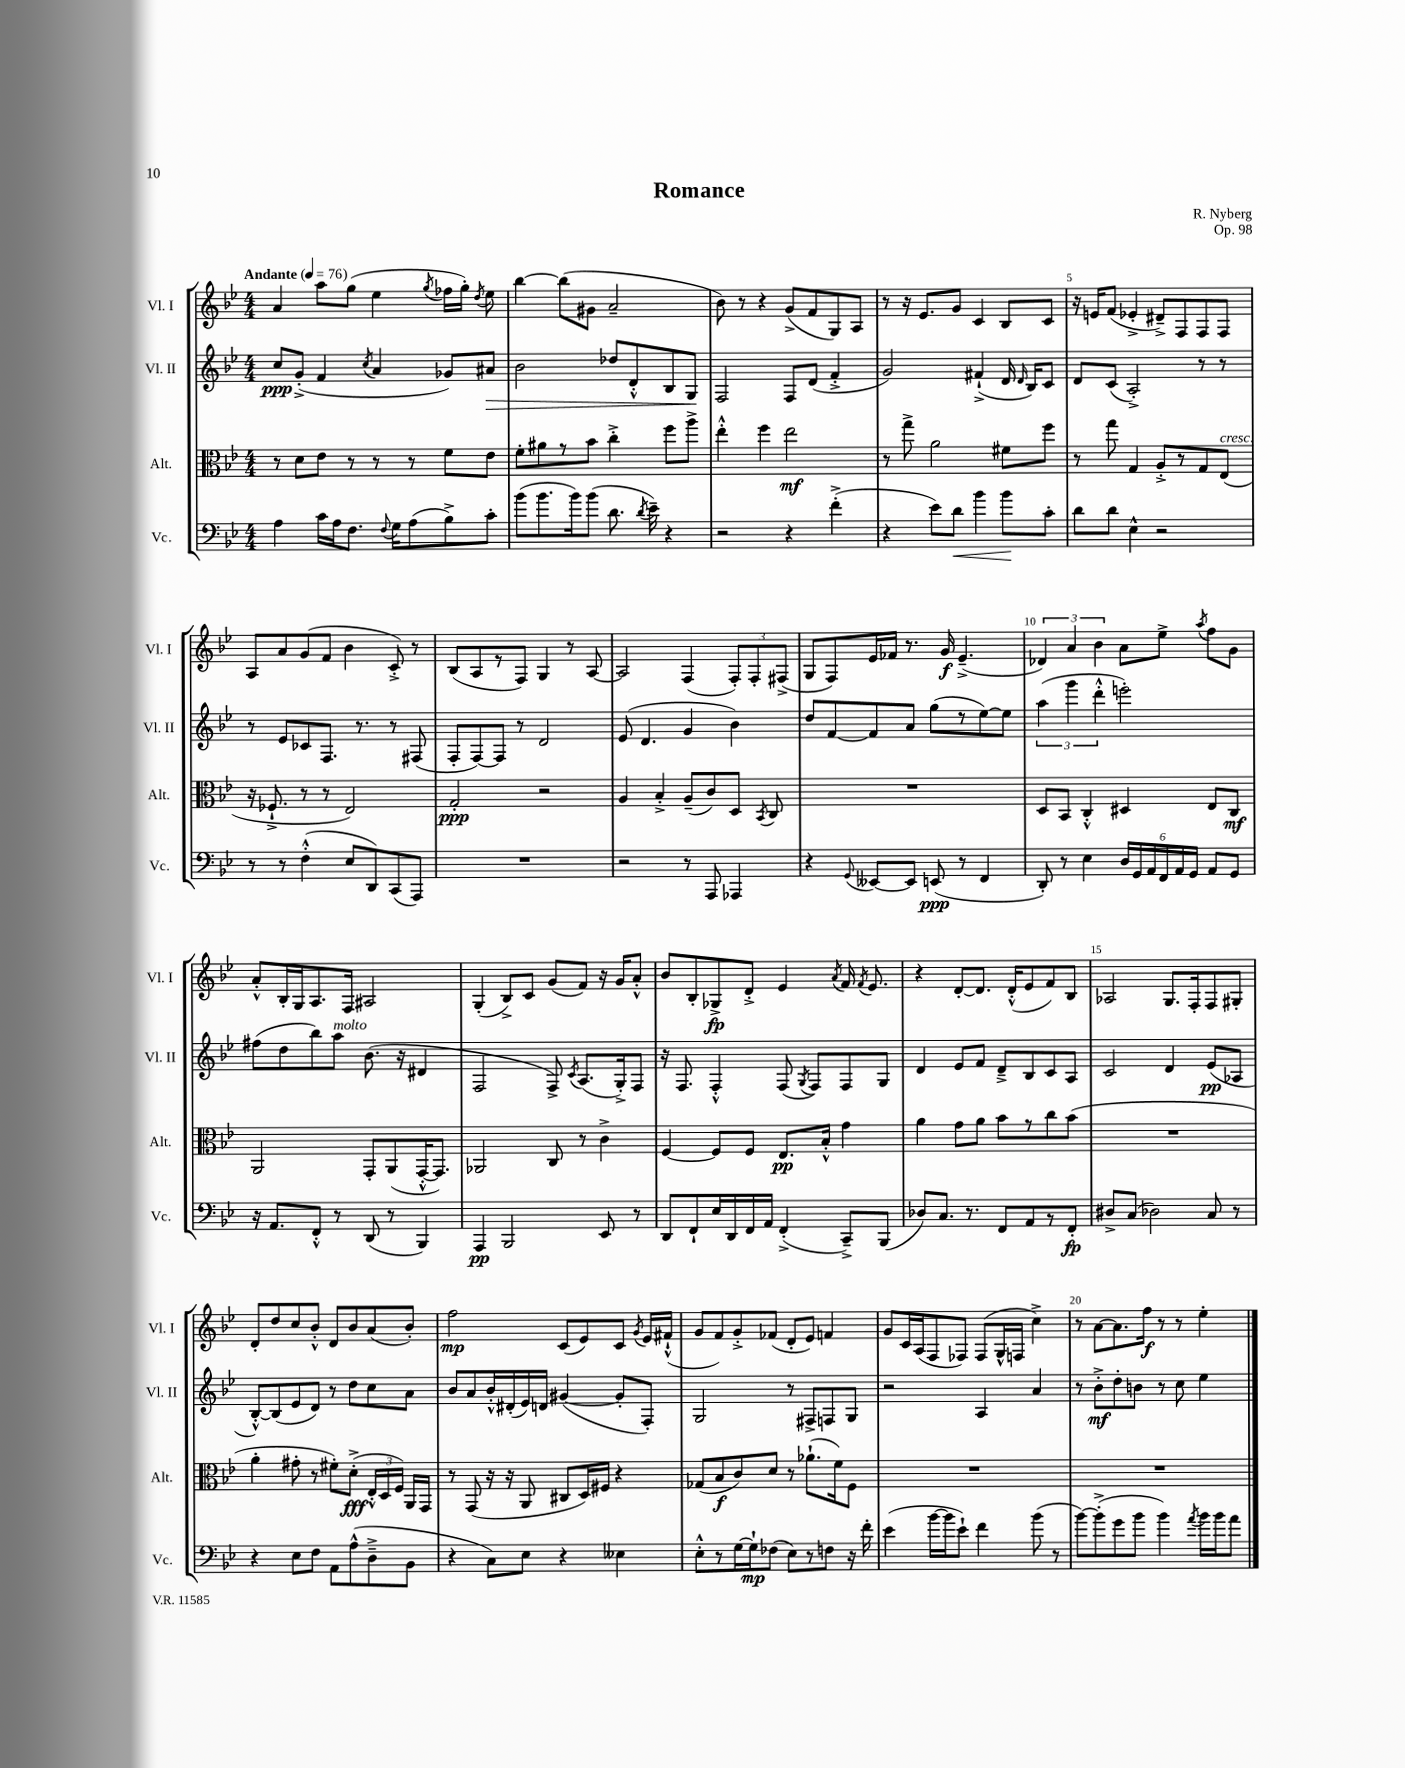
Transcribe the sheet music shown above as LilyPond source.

\header { title = "Romance" composer = "R. Nyberg" opus = "Op. 98" }
<<
\new StaffGroup <<
\new Staff = "s0" \with { instrumentName = "Vl. I" shortInstrumentName = "Vl. I" } {
    \clef treble \key bes \major \numericTimeSignature \time 4/4 \tempo "Andante" 4 = 76
    \autoBeamOff a'4 a''8[ g''8]( ees''4 \acciaccatura { g''8 } fes''16[ g''16]-.) \acciaccatura { d''8 } ees''8 |
    bes''4~ bes''8[( gis'8] a'2-- |
    bes'8) r8 r4 g'8[->( f'8 g8) a8] |
    r8 r16 ees'8.[ g'8] c'4 bes8[ c'8] |
    r16 e'16[ f'8]( ees'4-.-> dis'8[--->) f8 f8 f8] |
    a8[ a'8 g'8( f'8] bes'4 c'8-.->) r8 |
    bes8[( a8 r8 f8]) g4 r8 a8~ |
    a2 f4( \tuplet 3/2 { f8[-.) f8-. fis8]->( } |
    g8[ f8) ees'16 fes'16] r8. g'16\f ees'4.--->( |
    \tuplet 3/2 { des'4) a'4 bes'4 } a'8[ ees''8]-> \acciaccatura { a''8 } f''8[ g'8] |
    a'8[-.-^ bes16-. g16 a8. f16] ais2 |
    g4-.( bes8[->) c'8] g'8[( f'8]) r16 g'16[ a'8]-.-^ |
    bes'8[ bes8-. ges8->\fp d'8]-.-> ees'4 \acciaccatura { a'8 } f'16 \acciaccatura { f'8 } ees'8. |
    r4 d'8[~-. d'8.] d'16[-.-^( ees'8 f'8) bes8] |
    aes2 g8.[ f16-. f8 gis8]-. |
    d'8[-. d''8 c''8 bes'8]-.-^ d'8[ bes'8 a'8( bes'8]-.) |
    f''2\mp c'8[( ees'8) c'8] \acciaccatura { g'8 } ees'16[ fis'16]-!-^( |
    g'8[ f'8) g'8-.-> fes'8]( d'8[-. ees'8]) f'4 |
    g'8[ c'16 a16( f8 fes8]) fes8[( g16-^ f16] c''4->) |
    r8 a'8[~ a'8. f''16]\f r8 r8 ees''4-. \bar "|." |
}
\new Staff = "s1" \with { instrumentName = "Vl. II" shortInstrumentName = "Vl. II" } {
    \clef treble \key bes \major \numericTimeSignature \time 4/4
    \autoBeamOff c''8[\ppp g'8]-.->( f'4 \acciaccatura { c''8 } a'4 ges'8[) ais'8]\> |
    bes'2 des''8[ d'8-.-^ bes8 g8]\! |
    f2 f8[ d'8]( f'4-.-> |
    g'2) fis'4-!->( d'16 \grace { d'16 } bes16[) c'8] |
    d'8[ c'8]( a2-.->) r8 r8 |
    r8 ees'8[ ces'8 f8.] r8. r8 fis8( |
    f8[-. f8~) f8] r8 d'2 |
    ees'8( d'4. g'4 bes'4) |
    d''8[ f'8~ f'8 a'8] g''8[( r8 ees''8~) ees''8] |
    \tuplet 3/2 { a''4( g'''4 d'''4-.-^ } e'''2-.) |
    fis''8[( d''8 bes''8) a''8]^\markup { \italic "molto" } bes'8.( r16 dis'4 |
    f2 f8->) \acciaccatura { c'8 } a8.[( g16-.->) f8] |
    r16 f8. f4-.-^ f8( \acciaccatura { g8 } f8[) f8 g8] |
    d'4 ees'8[ f'8] d'8[---> bes8 c'8 a8] |
    c'2 d'4 ees'8[\pp( aes8] |
    bes8[~-.-^) bes8( ees'8 d'8]) r8 d''8[ c''8 a'8] |
    bes'8[ a'8 bes'16-.-^ dis'16-.( ees'16) d'16] gis'4~( gis'8[-. f8]-.) |
    g2 r8 fis8[-> f8 g8] |
    r2 a4 a'4 |
    r8 bes'8[-.->\mf d''8-. b'8] r8 c''8 ees''4 \bar "|." |
}
\new Staff = "s2" \with { instrumentName = "Alt." shortInstrumentName = "Alt." } {
    \clef alto \key bes \major \numericTimeSignature \time 4/4
    \autoBeamOff r8 d'8[ ees'8] r8 r8 r8 f'8[ ees'8] |
    f'8[-. ais'8 r8 bes'8] c''4-.-> f''8[ a''8]-> |
    ees''4-.-^ f''4 ees''2\mf |
    r8 g''8-> a'2 fis'8[ f''8] |
    r8 g''8 g4 a8[-.-> r8 g8 ees8]^\markup { \italic "cresc." }( |
    r16 fes8.-!-> r8 r8 ees2) |
    g2-.\ppp r2 |
    a4 bes4-.-> a8[--( c'8) d8] \acciaccatura { bes,8 } c8 |
    R1 |
    d8[ bes,8] c4-.-^ dis4 ees8[ c8]\mf |
    a,2 g,8[-. a,8( g,16~-.-^ g,8.]) |
    aes,2 c8 r8 c'4-> |
    f4~ f8[ f8] ees8.[\pp bes16]-.-^ g'4 |
    a'4 g'8[ a'8] bes'8[ r8 c''8 bes'8]( |
    R1 |
    a'4-. gis'8-. r8 fis'8[-.) d'8]-.->\fff( \tuplet 3/2 { ees16[-.-^ d16 f16]) } a,16[ g,16] |
    r8 g,8( r16 r16 a,8 cis8[ d16) fis16] r4 |
    ges8[( bes8\f c'8) d'8] r8 aes'8.[-!( f'16) f8] |
    R1 |
    R1 \bar "|." |
}
\new Staff = "s3" \with { instrumentName = "Vc." shortInstrumentName = "Vc." } {
    \clef bass \key bes \major \numericTimeSignature \time 4/4
    \autoBeamOff a4 c'16[ a16 f8.] \appoggiatura { f8 } g16[ a8( bes8->) c'8]-. |
    bes'8[( bes'8. bes'16) bes'8]( d'8. \acciaccatura { d'8 } ees'16--) r4 |
    r2 r4 f'4-.->( |
    r4 ees'8[) d'8]\< bes'4 bes'8[\! c'8]-. |
    d'8[ d'8] ees4-^ r2 |
    r8 r8 f4-.-^( ees8[ d,8) c,8( a,,8]) |
    R1 |
    r2 r8 a,,8 aes,,4 |
    r4 \appoggiatura { g,8 } eeses,8[~ eeses,8] e,8\ppp( r8 f,4 |
    d,8-.) r8 ees4 \tuplet 6/4 { d16[ g,16 a,16 f,16 a,16 g,16] } a,8[ g,8] |
    r16 a,8.[ f,8]-.-^ r8 d,8( r8 bes,,4) |
    a,,4\pp bes,,2 ees,8 r8 |
    d,8[ f,8-! ees16 d,16 f,16 a,16] f,4-.->( c,8[--->) bes,,8]( |
    des8[) c8.] r8. f,8[ a,8 r8 f,8]-.\fp |
    dis8[-> c8]( des2) c8 r8 |
    r4 ees8[ f8] a,8[ a8-^( d8---> bes,8] |
    r4 c8[) ees8] r4 eeses4 |
    ees8[-.-^ r8 g16~ g16-!\mp fes8]( ees8[) r8 f8] r16 f'16-. |
    ees'4( bes'16[~ bes'16 ees'8]-!) f'4 bes'8( r8 |
    bes'8[~) bes'8-.->( g'8 bes'8] bes'4) \acciaccatura { a'8 } bes'16[ bes'16 a'8] \bar "|." |
}
>>
>>
\layout { \context { \Score \override BarNumber.break-visibility = ##(#f #t #t) barNumberVisibility = #(every-nth-bar-number-visible 5) } }
